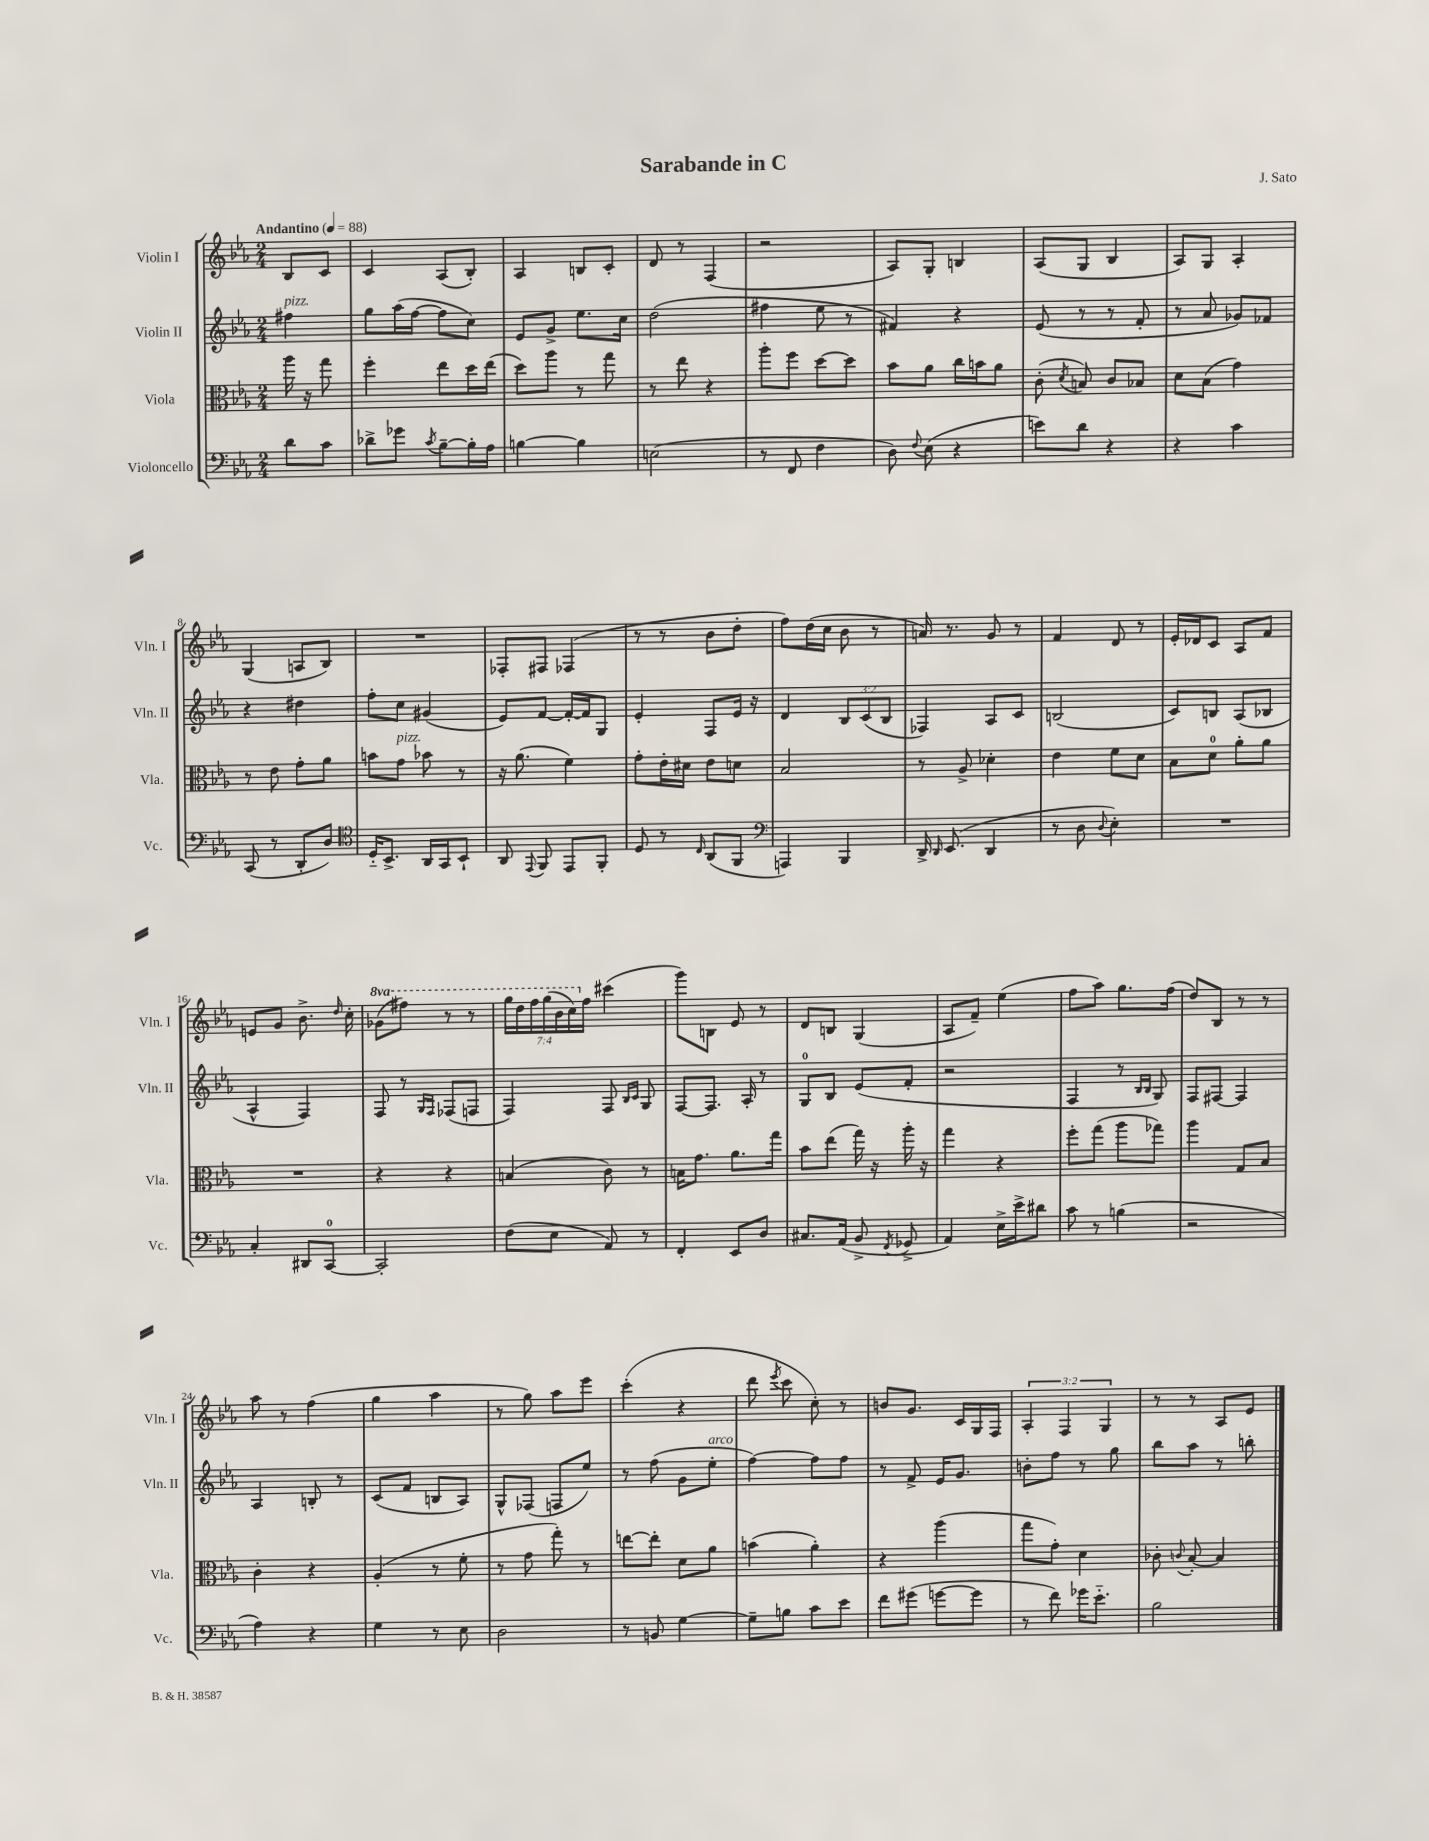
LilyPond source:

\header { title = "Sarabande in C" composer = "J. Sato" }
<<
\new StaffGroup <<
\new Staff = "s0" \with { instrumentName = "Violin I" shortInstrumentName = "Vln. I" } {
    \clef treble \key ees \major \numericTimeSignature \time 2/4 \override Staff.TupletNumber.text = #tuplet-number::calc-fraction-text \set Staff.ottavationMarkups = #ottavation-simple-ordinals \partial 4 \tempo "Andantino" 4 = 88
    \autoBeamOff bes8[ c'8] |
    c'4 aes8[( bes8]-.) |
    aes4 b8[ c'8]-. |
    d'8 r8 f4( |
    r2 |
    aes8[) g8]-. b4 |
    aes8[( g8] bes4 |
    aes8[) g8] aes4-. |
    g4( a8[ bes8]) |
    R2 |
    fes8[-. fis8] fes4( |
    r8 r8 bes'8[ d''8]-. |
    f''8[) d''16( c''16] bes'8 r8 |
    a'16) r8. g'8 r8 |
    f'4 d'8 r8 |
    ees'16[-. des'16 c'8] aes8[ f'8] |
    e'8[ g'8] bes'8.-> \grace { d''16 } c''16-. |
    \ottava #1 ges''8[( fis'''8]) r8 r8 |
    \tuplet 7/4 { g'''16[ d'''16 f'''16 g'''16( bes''16 c'''16) \ottava #0 f''16] } cis'''4( |
    g'''8[) b8] ees'8 r8 |
    d'8[ b8] g4( |
    aes8[ f'8]--) ees''4( |
    f''8[ aes''8]) g''8.[ f''16]( |
    d''8[) bes8] r8 r8 |
    aes''8 r8 f''4( |
    g''4 aes''4 |
    r8 g''8) aes''8[ ees'''8] |
    c'''4-.( r4 |
    d'''8 \acciaccatura { ees'''8 } c'''8 c''8-.) r8 |
    b'8[ g'8.] c'16[ g16 f16] |
    \tuplet 3/2 { aes4-. f4 g4 } |
    r8 r8 aes8[ ees'8] \bar "|." |
}
\new Staff = "s1" \with { instrumentName = "Violin II" shortInstrumentName = "Vln. II" } {
    \clef treble \key ees \major \numericTimeSignature \time 2/4 \override Staff.TupletNumber.text = #tuplet-number::calc-fraction-text \partial 4
    \autoBeamOff fis''4^\markup { \italic "pizz." } |
    g''8[ aes''16( f''16]~ f''8[ c''8]) |
    ees'8[ g'8]-> ees''8.[ c''16] |
    d''2( |
    fis''4 ees''8 r8 |
    fis'4) r4 |
    ees'8( r8 r8 f'8-. |
    r8 aes'8 ges'8[) fes'8] |
    r4 dis''4 |
    f''8[-. c''8] gis'4( |
    ees'8[) f'8]~ f'16[~-. f'16 g8] |
    ees'4-. f8[ ees'16] r16 |
    d'4 \tuplet 3/2 { bes8[ c'8( bes8] } |
    fes4) aes8[ c'8] |
    b2( |
    c'8[) b8] aes8[( bes8] |
    aes4-^ f4) |
    f8 r8 \grace { g16[ f16] } fes8[( f8] |
    f4) f8 \grace { bes16[ c'16] } g8 |
    f8[~ f8.] aes16-. r8 |
    g8[-0 bes8] ees'8[( f'8]-. |
    r2 |
    f4 r8 \grace { bes16[ bes16] } g8) |
    f8[ fis8]~ fis4 |
    aes4 b8-. r8 |
    c'8[( f'8] b8[ aes8]) |
    g8[-^ fes8]( f8[ ees''8]) |
    r8 f''8( g'8[ ees''8]-.^\markup { \italic "arco" } |
    f''4~) f''8[ f''8] |
    r8 f'8-> ees'16[ g'8.] |
    b'8[-. f''8] r8 g''8 |
    bes''8[ aes''8] r8 b''8-. \bar "|." |
}
\new Staff = "s2" \with { instrumentName = "Viola" shortInstrumentName = "Vla." } {
    \clef alto \key ees \major \numericTimeSignature \time 2/4 \partial 4
    \autoBeamOff aes''16 r16 g''8 |
    f''4-. ees''8[ d''16 ees''16]( |
    d''8[) aes''8] r8 g''8 |
    r8 ees''8 r4 |
    aes''8[-. f''8] d''8[~ d''8] |
    bes'8[ aes'8] c''16[ b'16 aes'8] |
    c'8-.( \acciaccatura { d'8 } b8) c'8[ bes8] |
    d'8[ bes8]( g'4) |
    r8 ees'8 g'8[-. aes'8] |
    b'8[ g'8]^\markup { \italic "pizz." } bes'8 r8 |
    r16 aes'8.( f'4) |
    g'8[-. ees'16-. dis'16] ees'8[ d'8] |
    bes2 |
    r8 aes8-> des'4-. |
    ees'4 f'8[ d'8] |
    bes8[ d'8]-0 aes'8[-. aes'8] |
    R2 |
    r4 r4 |
    b4( c'8) r8 |
    b16[ g'8.] aes'8.[ g''16] |
    bes'8[ ees''8]( g''16) r16 aes''16-. r16 |
    g''4 r4 |
    f''8[-. g''8]( aes''8[ ges''8]) |
    aes''4 g8[ bes8] |
    c'4-. r4 |
    aes4-.( r8 f'8-. |
    r8 g'8 g''8-.) r8 |
    e''8[~ e''8]-. d'8[ aes'8] |
    b'4( aes'4-.) |
    r4 aes''4( |
    g''8[ g'8]-.) d'4 |
    ces'8-. \appoggiatura { c'8 } bes8~-. bes4 \bar "|." |
}
\new Staff = "s3" \with { instrumentName = "Violoncello" shortInstrumentName = "Vc." } {
    \clef bass \key ees \major \numericTimeSignature \time 2/4 \partial 4
    \autoBeamOff d'8[ c'8] |
    des'8[-> ges'8] \acciaccatura { c'8 } bes8[~-- bes16-. aes16] |
    b4~ b4 |
    e2( |
    r8 f,8 f4 |
    d8) \appoggiatura { f8 } ees8( r4 |
    e'8[) d'8] r4 |
    r4 c'4 |
    c,8( r8 d,8[-. d8]) |
    \clef tenor d16[-_ bes,8.]-> aes,16[ g,16 bes,8]-! |
    aes,8 \appoggiatura { ees,8 } f,8 ees,8[ f,8]-. |
    d8 r8 \grace { c16 } aes,8[( f,8] |
    \clef bass a,,4) bes,,4 |
    d,16-> \grace { d,16 } ees,8.( d,4 |
    r8 d8 \appoggiatura { d8 } ees4-.) |
    R2 |
    c4-. dis,8[ c,8]-0~ |
    c,2-. |
    f8[( ees8] aes,8) r8 |
    f,4-. ees,8[ d8] |
    cis8.[ aes,16]( bes,8-> \acciaccatura { f,8 } ges,8-> |
    aes,4) ees16[-> ees'16-> dis'8] |
    c'8 r8 b4( |
    r2 |
    aes4) r4 |
    g4 r8 ees8 |
    d2 |
    r8 b,8 g4~ |
    g8[-- b8] c'8[ ees'8] |
    f'8[ gis'8]( g'8[~ g'8] |
    r8 f'8) ges'16[ ees'8.]-_ |
    bes2 \bar "|." |
}
>>
>>
